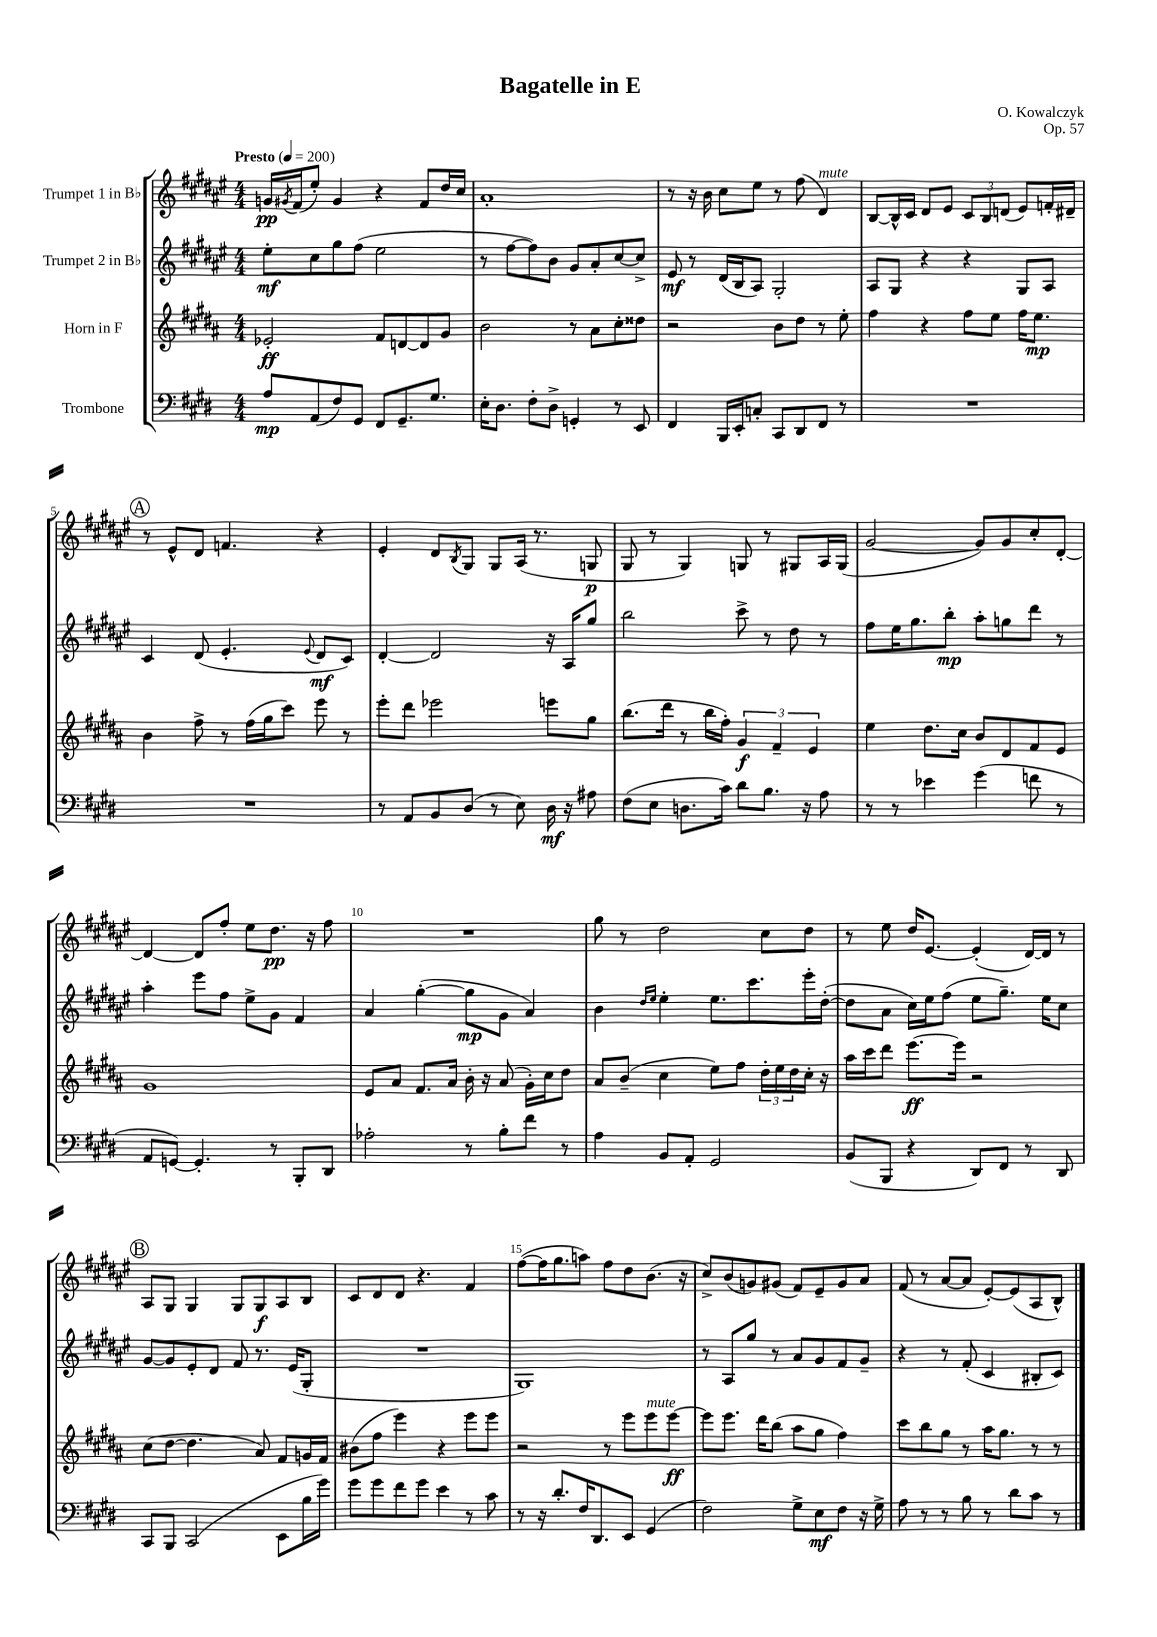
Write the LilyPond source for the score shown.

\header { title = "Bagatelle in E" composer = "O. Kowalczyk" opus = "Op. 57" }
<<
\new StaffGroup <<
\new Staff = "s0" \with { instrumentName = "Trumpet 1 in Bb" } {
    \clef treble \key fis \major \numericTimeSignature \time 4/4 \tempo "Presto" 4 = 200
    g'16\pp \acciaccatura { gis'8 } fis'16( eis''8-.) gis'4 r4 fis'8 dis''16 cis''16 |
    ais'1-. |
    r8 r16 b'16 cis''8 eis''8 r8 fis''8( dis'4^\markup { \italic "mute" }) |
    b8~ b16-^ cis'16 dis'8 eis'8 \tuplet 3/2 { cis'8 b8 d'8( } eis'8) f'16-. dis'16-- |
    \mark \markup { \circle "A" } r8 eis'8-^ dis'8 f'4. r4 |
    eis'4-. dis'8 \acciaccatura { b8 } gis8 gis8 ais16( r8. g8\p |
    gis8 r8 gis4) g8 r8 gis8 ais16 gis16( |
    gis'2~ gis'8) gis'8 cis''8-. dis'8~-. |
    dis'4~ dis'8 fis''8-. eis''8 dis''8.\pp r16 fis''8 |
    R1 |
    gis''8 r8 dis''2 cis''8 dis''8 |
    r8 eis''8 dis''16 eis'8.~ eis'4-.( dis'16~) dis'16 r8 |
    \mark \markup { \circle "B" } ais8 gis8 gis4 gis8 gis8\f ais8 b8 |
    cis'8 dis'8 dis'8 r4. fis'4 |
    fis''8~( fis''16 gis''8. a''8) fis''8 dis''8 b'8.( r16 |
    cis''8->) b'8( g'8) gis'8( fis'8) eis'8-- gis'8 ais'8 |
    fis'8( r8 ais'8~ ais'8 eis'8~-.) eis'8( ais8 b8-^) \bar "|." |
}
\new Staff = "s1" \with { instrumentName = "Trumpet 2 in Bb" } {
    \clef treble \key fis \major \numericTimeSignature \time 4/4
    eis''8-.\mf cis''8 gis''8 fis''8( eis''2 |
    r8 fis''8~ fis''8) b'8 gis'8 ais'8-. cis''8~ cis''8-> |
    eis'8\mf r8 dis'16( b16 ais8) gis2-. |
    ais8 gis8 r4 r4 gis8 ais8 |
    \mark \markup { \circle "A" } cis'4 dis'8( eis'4.-. \appoggiatura { eis'8 } dis'8\mf cis'8) |
    dis'4~-. dis'2 r16 ais16 gis''8 |
    b''2 cis'''8-> r8 dis''8 r8 |
    fis''8 eis''16 gis''8. b''8-.\mp ais''8-. g''8 dis'''8 r8 |
    ais''4-. eis'''8 fis''8 eis''8-> gis'8 fis'4 |
    ais'4 gis''4~-.( gis''8\mp gis'8 ais'4) |
    b'4 \grace { dis''16 eis''16 } eis''4-. eis''8. cis'''8. eis'''16-. dis''16~-.( |
    dis''8 ais'8 cis''16) eis''16 fis''8( eis''8 gis''8.--) eis''16 cis''8 |
    \mark \markup { \circle "B" } gis'8~ gis'8 eis'8-. dis'8 fis'8 r8. eis'16( gis8-. |
    R1 |
    gis1) |
    r8 ais8 gis''8 r8 ais'8 gis'8 fis'8 gis'8-- |
    r4 r8 fis'8-.( cis'4 bis8-. cis'8) \bar "|." |
}
\new Staff = "s2" \with { instrumentName = "Horn in F" } {
    \clef treble \key b \major \numericTimeSignature \time 4/4
    ees'2-.\ff fis'8 d'8~ d'8 gis'8 |
    b'2 r8 ais'8 cis''8-. disis''8 |
    r2 b'8 dis''8 r8 e''8-. |
    fis''4 r4 fis''8 e''8 fis''16 e''8.\mp |
    \mark \markup { \circle "A" } b'4 fis''8-> r8 fis''16( gis''16 cis'''8) e'''8 r8 |
    e'''8-. dis'''8 ees'''2 e'''8 gis''8 |
    b''8.( dis'''16 r8 b''16 fis''16-.) \tuplet 3/2 { gis'4\f fis'4-- e'4 } |
    e''4 dis''8. cis''16 b'8 dis'8 fis'8 e'8 |
    gis'1 |
    e'8 ais'8 fis'8. ais'16 b'16-. r16 ais'8( gis'16-.) cis''16 dis''8 |
    ais'8 b'8--( cis''4 e''8) fis''8 \tuplet 3/2 { dis''16-. e''16 dis''16 } cis''16-. r16 |
    ais''16 cis'''16 dis'''8 e'''8.~\ff e'''16 r2 |
    \mark \markup { \circle "B" } cis''8( dis''8~ dis''4. ais'8) fis'8 g'16 fis'16 |
    bis'8( fis''8 e'''4) r4 e'''8 e'''8 |
    r2 r8 e'''8 e'''8^\markup { \italic "mute" } e'''8~\ff |
    e'''8 e'''8. dis'''16 b''8( ais''8 gis''8 fis''4) |
    cis'''8 b''8 gis''8 r8 ais''16 gis''8. r8 r8 \bar "|." |
}
\new Staff = "s3" \with { instrumentName = "Trombone" } {
    \clef bass \key e \major \numericTimeSignature \time 4/4
    a8\mp a,8( fis8) gis,8 fis,8 gis,8.-- gis8. |
    e16-. dis8. fis8-. dis8-> g,4-. r8 e,8 |
    fis,4 b,,16 e,16-. c8-. cis,8 dis,8 fis,8 r8 |
    R1 |
    \mark \markup { \circle "A" } R1 |
    r8 a,8 b,8 dis8( r8 e8) dis16\mf r16 ais8 |
    fis8( e8 d8. cis'16) dis'8 b8. r16 a8 |
    r8 r8 ees'4 gis'4( f'8 r8 |
    a,8 g,8~) g,4.-. r8 b,,8-. dis,8 |
    aes2-. r8 b8-. fis'8 r8 |
    a4 b,8 a,8-. gis,2 |
    b,8( b,,8 r4 dis,8) fis,8 r8 dis,8 |
    \mark \markup { \circle "B" } cis,8 b,,8 cis,2( e,8 b16 gis'16) |
    gis'8 gis'8 fis'8 gis'8 e'4 r8 cis'8 |
    r8 r16 dis'8.-. fis16 dis,8. e,8 gis,4( |
    fis2) gis8-> e8\mf fis8 r16 gis16-> |
    a8 r8 r8 b8 r8 dis'8 cis'8 r8 \bar "|." |
}
>>
>>
\layout { \context { \Score \override BarNumber.break-visibility = ##(#f #t #t) barNumberVisibility = #(every-nth-bar-number-visible 5) } }
